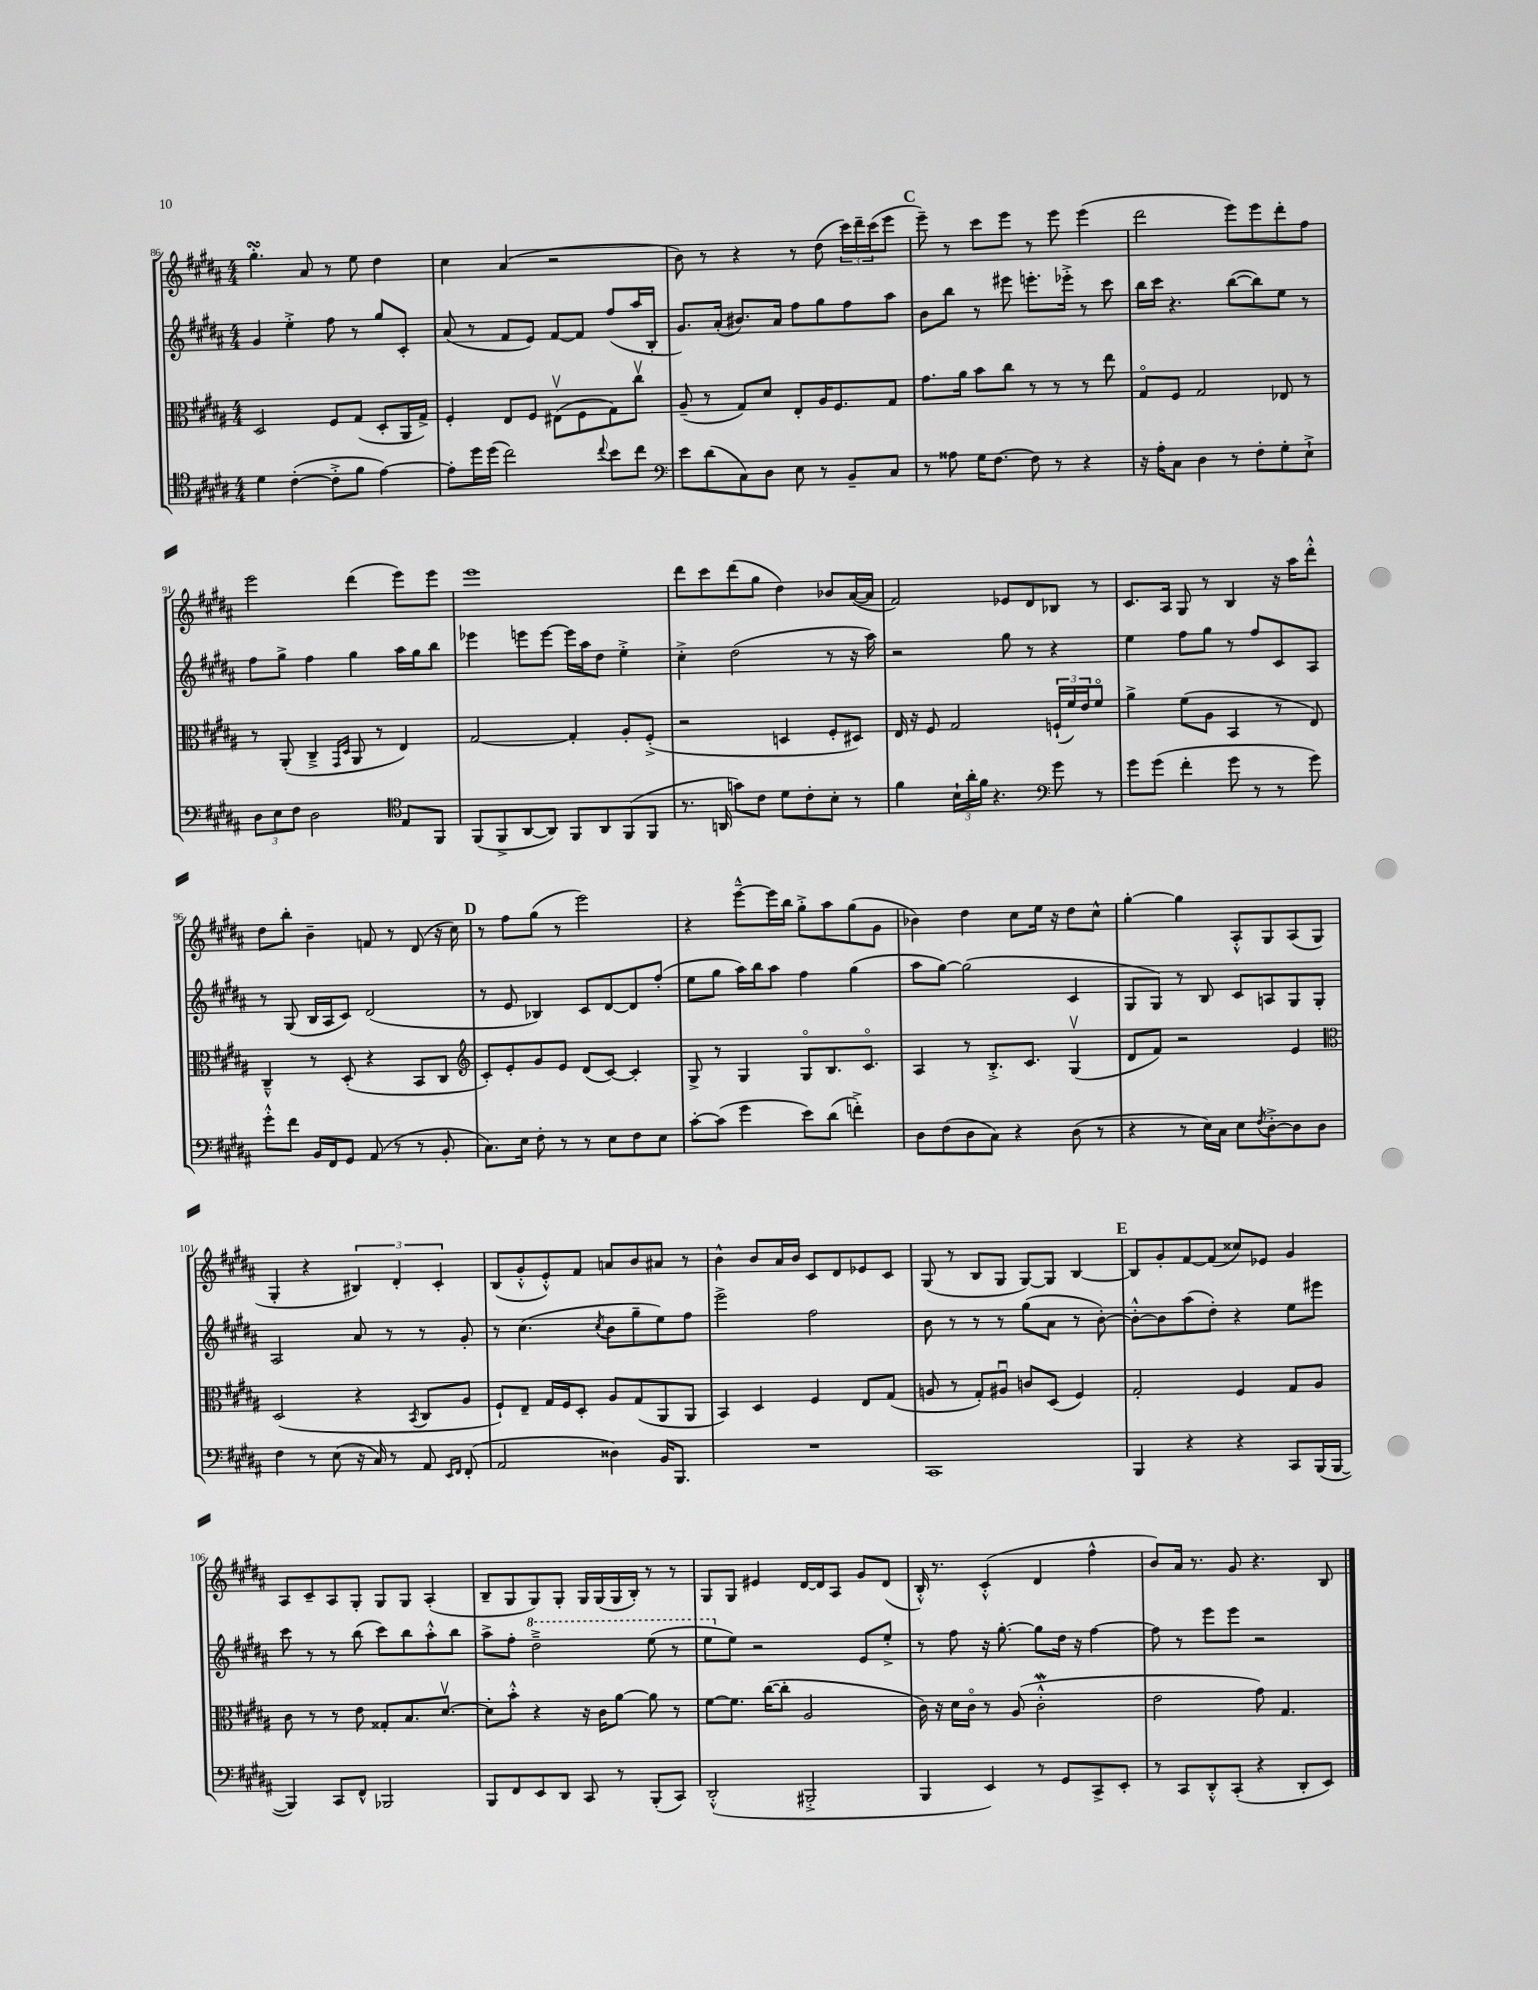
<<
\new StaffGroup <<
\new Staff = "s0" {
    \clef treble \key b \major \numericTimeSignature \time 4/4
    gis''4.-.\turn ais'8 r8 e''8 dis''4 |
    cis''4 ais'4( r2 |
    b'8) r8 r4 r8 dis''8( \tuplet 3/2 { cis'''16) dis'''16-- cis'''16( } e'''8 |
    \mark \markup { \bold "C" } e'''8--) r8 cis'''8 e'''8 r8 e'''8 e'''4( |
    dis'''2 e'''8) e'''8 dis'''8-. fis''8 |
    e'''2 dis'''4( e'''8) e'''8 |
    e'''1 |
    dis'''8 cis'''8 dis'''8( gis''8 dis''4) bes'8 ais'16~( ais'16 |
    fis'2) ees'8 dis'8 bes8 r8 |
    cis'8. ais16 gis8 r8 b4 r16 ais''16 dis'''8-.-^ |
    dis''8 b''8-. b'4-- f'8 r8 dis'8( r16 cis''16) |
    \mark \markup { \bold "D" } r8 fis''8 gis''8( r8 e'''2) |
    r4 e'''8~---^ e'''16 b''16 gis''8-.-> ais''8 gis''8( gis'8 |
    bes'4) dis''4 cis''8 e''16 r16 dis''8 cis''8-^ |
    gis''4~-. gis''4 ais8-.-^ gis8 ais8( gis8 |
    gis4-. r4 \tuplet 3/2 { bis4) dis'4-. cis'4-. } |
    b8( gis'8-.-^ e'8-.-^) fis'8 a'8 b'8 ais'8 r8 |
    b'4-^ b'8 ais'16 b'16 cis'8 dis'8 ees'8 cis'8 |
    gis8( r8 b8 gis8 gis8~) gis8 b4~ |
    \mark \markup { \bold "E" } b8 gis'8-. fis'8~ fis'8( cisis''8) ees'8 gis'4 |
    ais8 cis'8-- ais8 gis8-. gis8 gis8 ais4-.( |
    b8-- gis8 gis8) gis8-. gis16 gis16( gis16 b16-.) r8 r8 |
    gis8 gis8 eis'4 dis'16~ dis'16 ais8 gis'8 dis'8( |
    b16-.-^) r8. cis'4-.-^( dis'4 fis''4-^ |
    b'8) ais'16 r8. gis'8 r4. b8 \bar "|." |
}
\new Staff = "s1" {
    \clef treble \key b \major \numericTimeSignature \time 4/4
    gis'4 e''4-.-> fis''8 r8 gis''8 cis'8-. |
    ais'8( r8 fis'8 e'8) fis'8~ fis'8 fis''8( ais''16 b16-. |
    gis'8.) ais'16-.( bis'8.) ais'16 fis''8 gis''8 fis''8 ais''8 |
    \mark \markup { \bold "C" } b'8 b''8 r8 eis'''8 e'''8.-. ees'''16-.-> r8 cis'''8 |
    b''16 cis'''16 r4. b''8~( b''8) e''8 r8 |
    fis''8 gis''8-> fis''4 gis''4 ais''16 gis''16 b''8 |
    ees'''4 e'''8 e'''8~ e'''16 ais''16 dis''8 e''4-.-> |
    cis''4-.-> dis''2( r8 r16 ais''16) |
    r2 gis''8 r8 r4 |
    e''4 fis''8 gis''8 r8 fis''8 cis'8 ais8 |
    r8 gis8( b16 ais16 cis'8) dis'2( |
    \mark \markup { \bold "D" } r8 e'8 bes4) cis'8 dis'8~ dis'8 fis''8-.( |
    e''8 gis''8 ais''16) b''16 ais''8 fis''4 gis''4( |
    ais''8 gis''8~) gis''2( cis'4 |
    gis8 gis8) r8 b8 cis'8 a8 gis8 gis8-. |
    ais2 ais'8 r8 r8 gis'8-. |
    r8 cis''4.( \acciaccatura { cis''8 } b'8 gis''8-- e''8) fis''8 |
    e'''2-> fis''2 |
    b'8 r8 r8 r8 gis''8( ais'8 r8 b'8~-.) |
    \mark \markup { \bold "E" } b'8~-.-^ b'8 ais''8( dis''8-.) r4 e''8 eis'''8 |
    cis'''8 r8 r8 b''8( cis'''8) b''8 ais''8-.-^ b''8 |
    ais''8-> fis''8-. \ottava #1 dis'''2---> e'''8( r8 |
    e'''8 \ottava #0 e''8) r2 e'8 e''8-.-> |
    r8 fis''8 r16 gis''8.~-. gis''8 dis''16 r16 fis''4~ |
    fis''8 r8 e'''8 e'''8 r2 \bar "|." |
}
\new Staff = "s2" {
    \clef alto \key b \major \numericTimeSignature \time 4/4
    dis2 fis8 gis8( dis8-. ais,16 gis16->) |
    fis4-. e8 fis8 eis8\upbow( fis8 gis8) cis''8\upbow |
    ais8--( r8 gis8) dis'8 e8-. ais16 fis8. gis8 |
    \mark \markup { \bold "C" } gis'8. ais'16 b'8 cis''8 r8 r8 r8 e''8 |
    gis8\flageolet fis8 gis2 ees8 r8 |
    r8 ais,8-.( cis4---> \grace { gis,16 dis16 } ais,8 r8 e4) |
    gis2~ gis4-. ais8-. fis8-.->( |
    r2 d4 fis8-. dis8) |
    e16 r16 fis8 gis2 \tuplet 3/2 { f16-!( fis'16) e'16 } fis'8\flageolet |
    ais'4-> fis'8( ais8 b,4 r8 e8) |
    cis4---^ r8 dis8-.( r4 b,8 cis8 |
    \mark \markup { \bold "D" } \clef treble cis'8-.) e'8-. gis'8 e'8 dis'8( cis'8~) cis'4-. |
    gis8-> r8 gis4 gis8\flageolet b8. cis'8.\flageolet |
    ais4 r8 b8.-.-> cis'8. gis4\upbow( |
    dis'8 fis'8) r2 e'4 |
    \clef alto dis2( r4 \acciaccatura { b,8 } cis8 ais8 |
    fis8-!) e8-- gis16 fis16 dis8-. ais8 gis8( ais,8 ais,8 |
    b,4) dis4 fis4 e8 gis8( |
    a8 r8 gis8-.) ais8\downbow c'8 dis8( fis4) |
    \mark \markup { \bold "E" } gis2-. fis4 gis8 ais8 |
    cis'8 r8 r8 e'8 gisis8-. b8. dis'8.~\upbow |
    dis'8-. b'8-.-^ r4 r16 cis'16 ais'8~ ais'8 r8 |
    fis'8~ fis'8. cis''16~( cis''8-. ais2 |
    cis'16) r16 dis'16 cis'16\flageolet r8 ais8( cis'2-.-^\mordent |
    e'2 gis'8) gis4. \bar "|." |
}
\new Staff = "s3" {
    \clef tenor \key b \major \numericTimeSignature \time 4/4
    dis'4 cis'4~-.( cis'8-.-> fis'8 e'4~) |
    e'8-. dis''16 dis''16( cis''2) \appoggiatura { cis''8 } b'8 cis''8 |
    \clef bass e'8 dis'8( cis8) dis8 e8 r8 b,8-- cis8 |
    \mark \markup { \bold "C" } r8 aisis8 gis16 fis8.~ fis8 r8 r4 |
    r16 ais16-. cis8 dis4 r8 fis8-. gis8-. e8-!-> |
    \tuplet 3/2 { dis8 e8 fis8 } dis2 \clef tenor e8 fis,8 |
    fis,8( fis,8-> ais,8~ ais,8) fis,8 ais,8 fis,8( fis,8 |
    r8. a,16 g'8) cis'8 dis'8 cis'8-. b8-. r8 |
    fis'4 \tuplet 3/2 { b16-! ais'16-. fis'16 } r4. \clef bass gis'8 r8 |
    gis'8 gis'8( fis'4-. gis'8 r8 r8 gis'8) |
    gis'8-.-^ fis'8 b,16 fis,16 gis,8 ais,8( r8 r8 b,8-. |
    \mark \markup { \bold "D" } cis8.) e16 fis8-. r8 r8 e8 fis8 e8 |
    cis'8~-. cis'8( gis'4 e'8) dis'8( f'4-.->) |
    dis8 fis8( dis8 cis8) r4 dis8( r8 |
    r4 r8 e16) cis16 e8 \acciaccatura { fis8 } dis8~-.-> dis8 dis8 |
    fis4 r8 e8( r16 cis16) r8 ais,8 \grace { e,16 fis,16 } fis,8-.( |
    ais,2 disis4) b,16 b,,8. |
    R1 |
    cis,1 |
    \mark \markup { \bold "E" } b,,4 r4 r4 cis,8 b,,16( b,,16~ |
    b,,4) cis,8 fis,8-^ bes,,2 |
    b,,8 fis,8 e,8 dis,8 cis,8 r8 b,,8-.( cis,8) |
    dis,2-.-^( bis,,2-.-> |
    b,,4 e,4) r8 gis,8 cis,8-> e,8-. |
    r8 cis,8 dis,8-.-^ cis,8-.( r4 dis,8-. e,8) \bar "|." |
}
>>
>>
\layout { \context { \Score currentBarNumber = #86 } }
